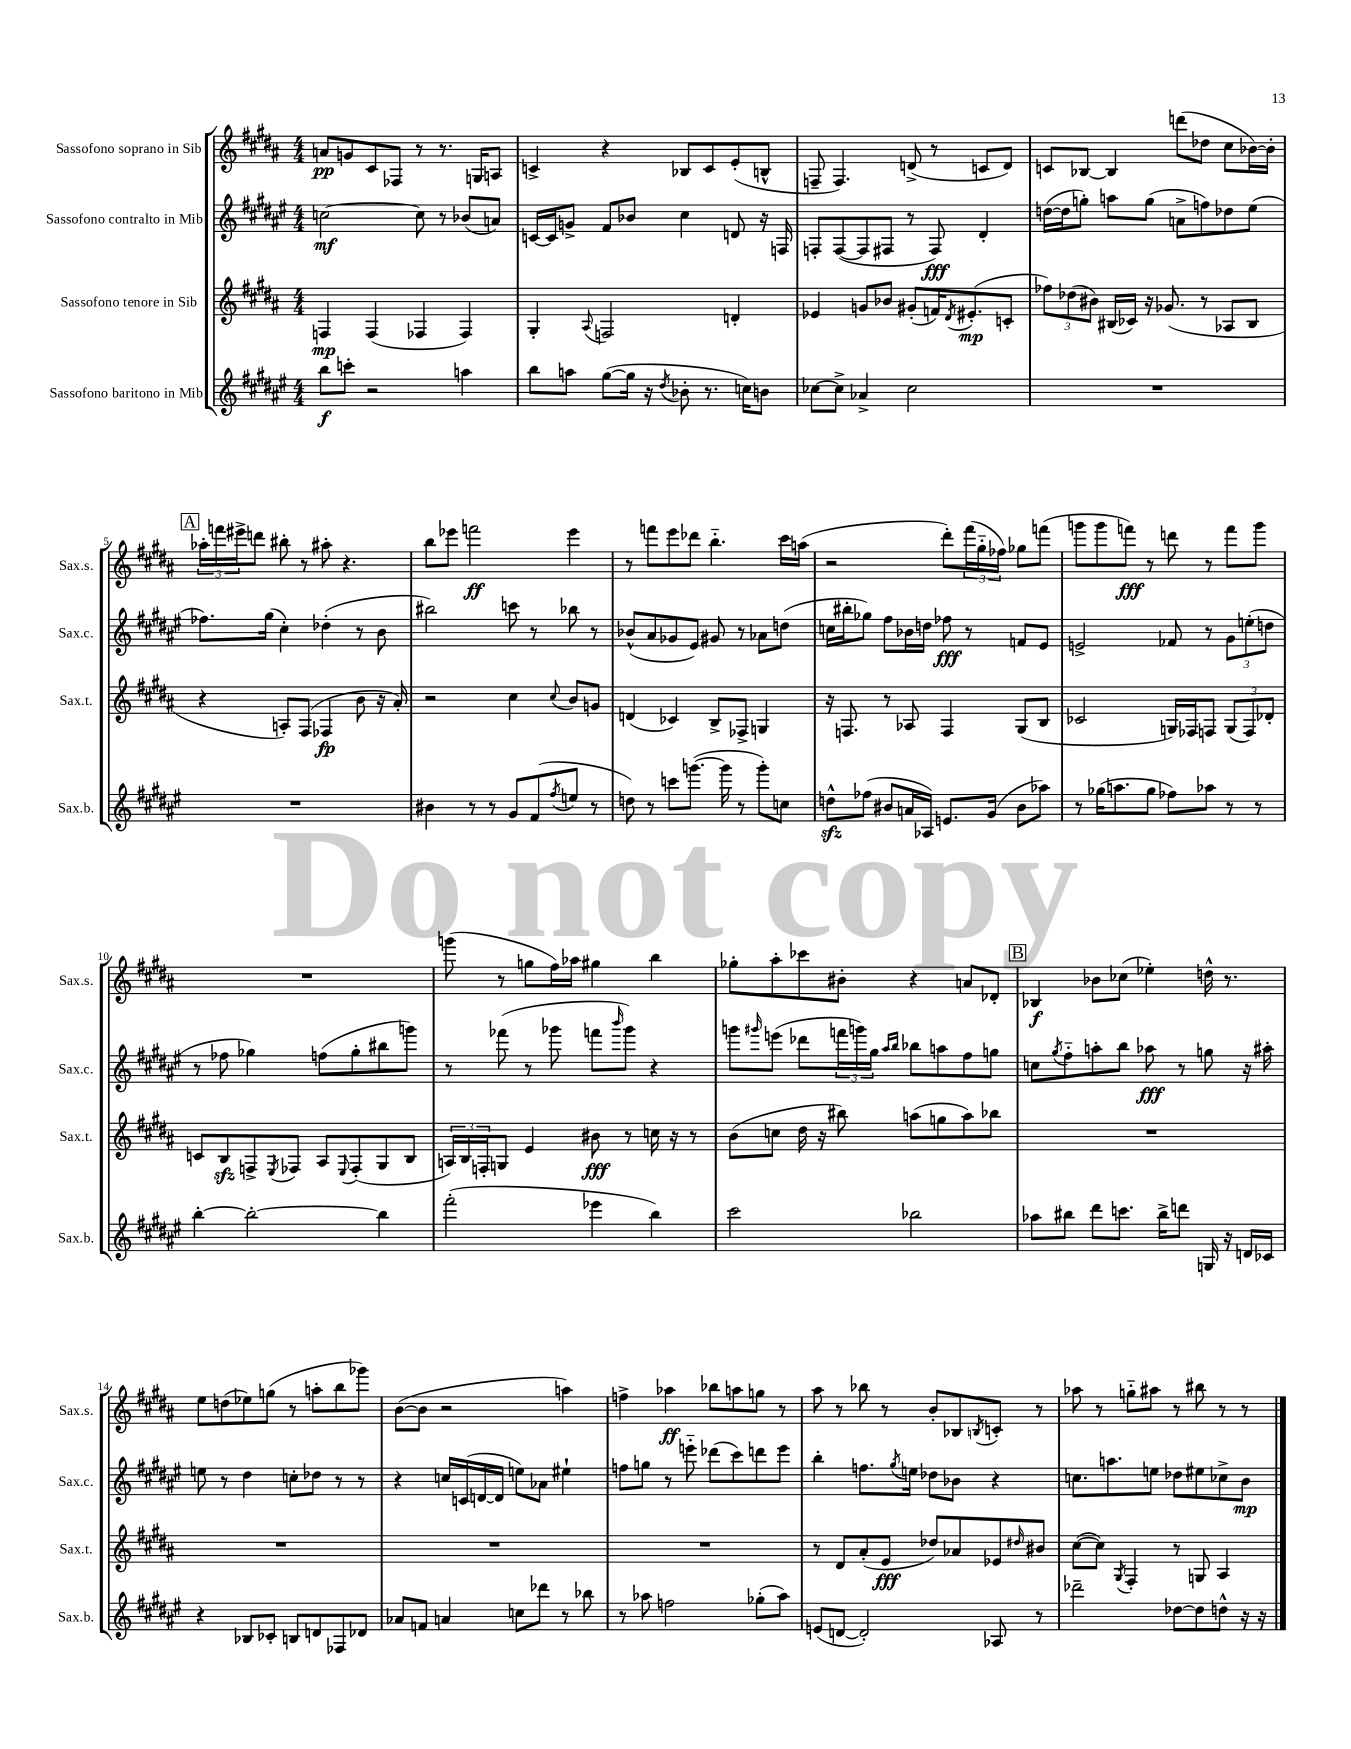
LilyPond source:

<<
\new StaffGroup <<
\new Staff = "s0" \with { instrumentName = "Sassofono soprano in Sib" shortInstrumentName = "Sax.s." } {
    \clef treble \key b \major \numericTimeSignature \time 4/4
    a'8\pp g'8 cis'8 fes8 r8 r8. g16 a8 |
    c'4-> r4 bes8 c'8 e'8-.( b8-^ |
    f8-- f4.) d'8->( r8 c'8 d'8) |
    c'8 bes8~ bes4 d'''8( des''8 cis''8 bes'16~) bes'16-. |
    \mark \markup { \box "A" } \tuplet 3/2 { aes''16-. f'''16 eis'''16-> } d'''8 bis''8-. r8 ais''8-. r4. |
    b''8 ees'''8 f'''2\ff ees'''4 |
    r8 f'''8 e'''8 des'''8 b''4.-_ cis'''16 a''16( |
    r2 dis'''8-.) \tuplet 3/2 { fis'''16( gis''16-_ fes''16) } ges''8 f'''8( |
    g'''8 g'''8 f'''8\fff) r8 d'''8 r8 f'''8 g'''8 |
    R1 |
    g'''8( r8 g''8 fis''16) aes''16 gis''4 b''4 |
    ges''8-. ais''8-. ces'''8 bis'8-. r4 a'8 des'8-. |
    \mark \markup { \box "B" } bes4\f bes'8 ces''8( ees''4-.) d''16-^ r8. |
    e''8 d''8( ees''8) g''8( r8 a''8-. b''8 ges'''8) |
    b'8~( b'8 r2 a''4) |
    f''4-> aes''4\ff bes''8 a''8 g''8 r8 |
    ais''8 r8 bes''8 r8 b'8-. bes8 \acciaccatura { b8 } c'8-. r8 |
    aes''8 r8 g''8-_ ais''8 r8 bis''8 r8 r8 \bar "|." |
}
\new Staff = "s1" \with { instrumentName = "Sassofono contralto in Mib" shortInstrumentName = "Sax.c." } {
    \clef treble \key fis \major \numericTimeSignature \time 4/4
    c''2~\mf c''8 r8 bes'8( a'8) |
    c'16~ c'16 g'8-> fis'8 bes'8 cis''4 d'8 r16 f16 |
    f8-. f8~( f8 fis8 r8 fis8\fff) dis'4-. |
    d''16~( d''16 g''8-.) a''8 g''8( a'8-> f''8) des''8 eis''8( |
    \mark \markup { \box "A" } fes''8.) gis''16( cis''4-.) des''4-.( r8 b'8 |
    bis''2) c'''8 r8 bes''8 r8 |
    bes'8-^( ais'8 ges'8 eis'8) gis'8 r8 aes'8 d''8( |
    c''16 bis''16-. ges''8) fis''8 bes'16 d''16 fes''8\fff r8 f'8 eis'8 |
    e'2-> fes'8 r8 \tuplet 3/2 { gis'8 e''8-.( d''8 } |
    r8 fes''8 ges''4) f''8( ges''8-. bis''8 g'''8) |
    r8 fes'''8( r8 ges'''8 f'''8 \grace { b'''16 } ges'''8) r4 |
    g'''8 \grace { gis'''16 } e'''8( des'''8 \tuplet 3/2 { f'''16 g'''16) gis''16 } \grace { ais''16 b''16 } bes''8 a''8 fis''8 g''8 |
    \mark \markup { \box "B" } c''8 \acciaccatura { gis''8 } fis''8-_ a''8-. b''8 aes''8\fff r8 g''8 r16 ais''16-. |
    e''8 r8 dis''4 c''8-. des''8 r8 r8 |
    r4 c''16 c'16( d'16~ d'16 e''8) aes'8 eis''4-! |
    f''8 g''8 r8 e'''8-_ des'''8( cis'''8) d'''8 e'''8 |
    b''4-. f''8. \acciaccatura { gis''8 } e''16 des''8 bes'8 r4 |
    c''8. a''8. e''8 des''8 eis''8 ces''8-> b'8\mp \bar "|." |
}
\new Staff = "s2" \with { instrumentName = "Sassofono tenore in Sib" shortInstrumentName = "Sax.t." } {
    \clef treble \key b \major \numericTimeSignature \time 4/4
    f4\mp f4( fes4 fes4) |
    gis4-. \appoggiatura { ais8 } f2 d'4-. |
    ees'4 g'8 bes'8 gis'8-.( f'16) \acciaccatura { dis'8 } eis'8.-.\mp( c'8-. |
    \tuplet 3/2 { fes''8) des''8( bis'8) } bis16( ces'16) r16 ges'8.( r8 aes8 bis8 |
    \mark \markup { \box "A" } r4 a8-.) fis8( fes4\fp b'8 r16 ais'16-.) |
    r2 cis''4 \appoggiatura { cis''8 } b'8 g'8 |
    d'4( ces'4) b8-> fes8-> g4 |
    r16 f8. r8 aes8 f4 gis8( b8 |
    ces'2 g16) fes16 f8 \tuplet 3/2 { g8( f8) des'8-. } |
    c'8 b8\sfz f8-> \acciaccatura { e8 } fes8 ais8 \appoggiatura { e8 } fes8-.( gis8 b8 |
    \tuplet 3/2 { a16) b16 f16-. } g8 e'4 bis'8\fff r8 c''16 r16 r8 |
    b'8( c''8 dis''16 r16 bis''8) a''8( g''8 a''8) bes''8 |
    \mark \markup { \box "B" } R1 |
    R1 |
    R1 |
    R1 |
    r8 dis'8 ais'8-.( e'8\fff des''8) aes'8 ees'8 \grace { dis''16 } bis'8 |
    cis''8~( cis''8) \acciaccatura { gis8 } fis4-. r8 g8 ais4 \bar "|." |
}
\new Staff = "s3" \with { instrumentName = "Sassofono baritono in Mib" shortInstrumentName = "Sax.b." } {
    \clef treble \key fis \major \numericTimeSignature \time 4/4
    b''8\f c'''8-. r2 a''4 |
    b''8 a''8 gis''8~( gis''16 r16 \acciaccatura { dis''8 } bes'8-. r8. c''16) b'8 |
    ces''8~ ces''8-> aes'4-> ces''2 |
    R1 |
    \mark \markup { \box "A" } R1 |
    bis'4 r8 r8 gis'8 fis'8( \acciaccatura { fis''8 } e''8 r8 |
    d''8) r8 c'''8 g'''8.~( g'''16 r8 g'''8-.) c''8 |
    d''8-^\sfz fes''8( bis'8 a'16 aes16) e'8. gis'16( bis'8 aes''8) |
    r8 ges''16( a''8. ges''8 fes''8) aes''8 r8 r8 |
    b''4~-. b''2~-. b''4 |
    fis'''2-.( ees'''4 b''4) |
    cis'''2 bes''2 |
    \mark \markup { \box "B" } aes''8 bis''8 dis'''8 c'''8. bis''16-> d'''8 g16 r16 d'16 ces'16 |
    r4 bes8 ces'8-. b8 d'8 fes8 des'8 |
    aes'8 f'8 a'4 c''8 des'''8 r8 bes''8 |
    r8 aes''8 f''2 ges''8-.( aes''8) |
    e'8( d'8~ d'2-.) aes8 r8 |
    des'''2-- des''8~ des''8 d''8-^ r16 r16 \bar "|." |
}
>>
>>
